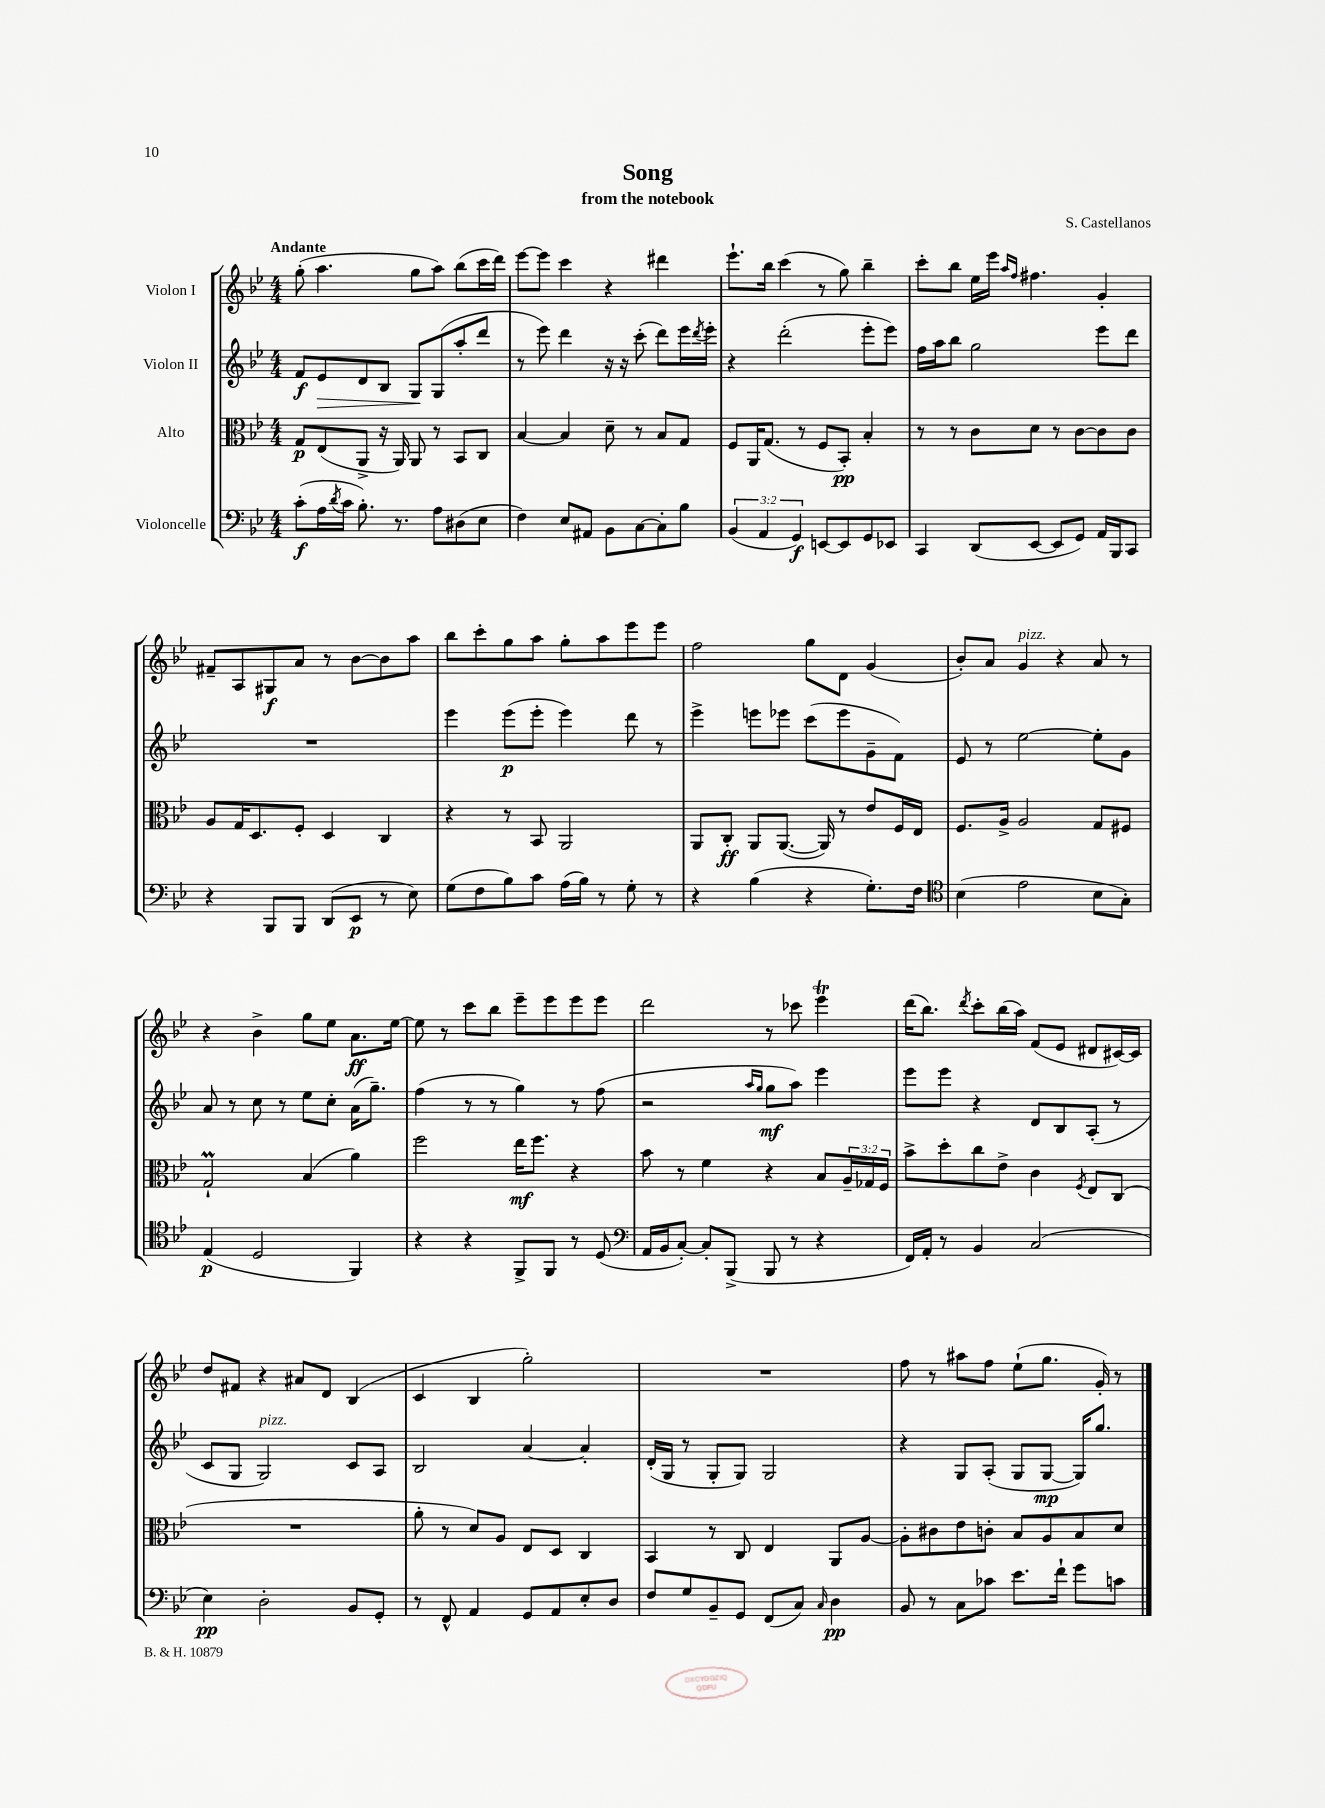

**kern	**kern	**kern	**kern
*staff4	*staff3	*staff2	*staff1
*clefF4	*clefC3	*clefG2	*clefG2
*k[b-e-]	*k[b-e-]	*k[b-e-]	*k[b-e-]
*M4/4	*M4/4	*M4/4	*M4/4
(8c'\L	8G/L	8f/L	(8gg'\
16A\L	(8E-/	8e-/	4.aa\
8qd/	.	.	.
16c\JJ	.	.	.
8.B-'\)	8AA^/J	8d/	.
.	16r	8B-/J	.
8.r	16AA/)	.	.
.	8AA/	8G/L	8gg\L
8A\L	8r	(8G/	8aa\J)
(8D#\	8BB-/L	8aa'/	(8bb-\L
8E-\J	8C/J	8ddd/J	16ccc\L
.	.	.	16ddd\JJ)
=	=	=	=
4F\)	[4B-/	8r	[8eee-\L
.	.	8eee-\)	8eee-\]J
8E-/L	4B-/]	4ddd\	4ccc\
8AA#/J	.	.	.
8BB-\L	8d~\	16r	4r
.	.	16r	.
[8C\	8r	(8ccc'\	.
8C'\]	8B-/L	8ddd\L)	4ddd#\
8B-\J	8G/J	16eee-\L	.
.	.	8qddd/	.
.	.	16eee-'\JJ	.
=	=	=	=
(6BB-/	8F/L	4r	8.eee-`\L
.	16AA/K	.	.
6AA/	.	.	.
.	(8.G/J	.	16bb-\Jk
.	.	(2ddd'\	(4ccc\
6GG/)	.	.	.
.	8r	.	.
[8EE/L	8F/L	.	8r
8EE/]	8BB-'/J)	.	8gg\)
8GG/	4B-'/	8eee-'\L	4bb-~\
8EE-/J	.	8eee-\J)	.
=	=	=	=
4CC/	8r	16ff\LL	8ccc'\L
.	.	16aa\J	.
.	8r	8bb-\J	8bb-\J
(8DD/L	8c\L	2gg\	16ee-\LL
.	.	.	16eee-\JJ
.	.	.	16qqaa/LL
.	.	.	16qqff/JJ
[8EE-/J	8d\J	.	4.ff#\
8EE-/]L	8r	.	.
8GG/J)	[8c\L	.	.
16AA/LL	8c\]	8eee-\L	4g'/
16BBB-/J	.	.	.
8CC/J	8c\J	8ddd\J	.
=	=	=	=
4r	8A/L	1r	8f#~/L
.	16G/K	.	8A/
.	8.D/	.	.
8BBB-/L	.	.	8G#/
8BBB-/J	8F'/J	.	8a/J
(8DD/L	4D/	.	8r
8EE-/J	.	.	[8b-\L
8r	4C/	.	8b-\]
8E-\)	.	.	8aa\J
=	=	=	=
(8G\L	4r	4eee-\	8bb-\L
8F\	.	.	8ccc'\
8B-\)	8r	(8eee-\L	8gg\
8c\J	8BB-/	8eee-'\J	8aa\J
(16A\LL	2AA/	4eee-\)	8gg'\L
16B-\JJ)	.	.	.
8r	.	.	8aa\
8G'\	.	8ddd\	8eee-\
8r	.	8r	8eee-\J
=	=	=	=
4r	8AA/L	4eee-^\	2ff\
.	8C'/J	.	.
(4B-\	8AA/L	8eee\L	.
.	([8.AA/J	8eee-\J	.
4r	.	(8ccc\L	8gg\L
.	16AA/])	.	.
.	8r	8eee-\	8d\J
8.G'\L)	8e-/L	8g~\	(4g/
.	16F/L	8f\J)	.
16F\Jk	16E-/JJ	.	.
=	=	=	=
*clefC4	*	*	*
(4B-\	8.F/L	8e-/	8b-'/L)
.	.	8r	8a/J
.	16A^/Jk	.	.
2e-\	2A/	[2ee-\	4g/
.	.	.	4r
8B-\L	8G/L	8ee-'\]L	8a/
8G'\J)	8F#/J	8g\J	8r
=	=	=	=
(4E-/	2G`/	8a/	4r
.	.	8r	.
2D/	.	8cc\	4b-^\
.	.	8r	.
.	(4B-/	8ee-\L	8gg\L
.	.	8cc'\J	8ee-\J
4FF/)	4a\)	(16a\LK	8.a\L
.	.	8.gg~\J)	.
.	.	.	[16ee-\Jk
=	=	=	=
4r	2ff\	(4ff\	8ee-\]
.	.	.	8r
4r	.	8r	8ccc\L
.	.	8r	8bb-\J
8FF^/L	16ee-\LK	4gg\)	8eee-~\L
.	8.ff\J	.	.
8FF/J	.	.	8eee-\
8r	4r	8r	8eee-\
(8D/	.	(8ff\	8eee-\J
=	=	=	=
*clefF4	*	*	*
16AA/LL	8b-\	2r	2ddd\
16BB-/J	.	.	.
[8C'/J)	8r	.	.
8C'/]L	4f\	.	.
(8BBB-^/J	.	.	.
.	.	16qqaa/LL	.
.	.	16qqgg/JJ	.
8BBB-/	4r	8gg\L	8r
8r	.	8aa\J)	8ccc-\
4r	8B-/L	4eee-\	4eee-\
.	24A~/L	.	.
.	24G-/	.	.
.	24F/JJ	.	.
=	=	=	=
16FF/LL)	8b-^\L	8eee-\L	(16ddd\LK
16AA'/JJ	.	.	8.bb-\J)
8r	8dd'\	8eee-\J	.
.	.	.	8qddd/
4BB-/	8cc\	4r	8ccc'\L
.	8e-^\J	.	(16bb-\L
.	.	.	16aa\JJ)
(2C/	4c\	8d/L	(8f/L
.	.	8B-/	8e-/J
.	8qF/	.	.
.	8E-/L	(8A'/J	8d#/L
.	(8C/J	8r	[16c#/L)
.	.	.	16c#/]JJ
=	=	=	=
4E-\)	1r	8c/L	8dd/L
.	.	8G/J	8f#/J
2D'\	.	2G/)	4r
.	.	.	8a#/L
.	.	.	8d/J
8BB-/L	.	8c/L	(4B-/
8GG'/J	.	8A/J	.
=	=	=	=
8r	8a'\	2B-/	4c/
8FF^^/	8r	.	.
4AA/	8d/L)	.	4B-/
.	8A/J	.	.
8GG/L	8E-/L	[4a/	2gg'\)
8AA/	8D/J	.	.
8E-'/	4C/	4a'/]	.
8D/J	.	.	.
=	=	=	=
8F/L	4BB-/	(16d'/LL	1r
.	.	16G/JJ	.
8G/	.	8r	.
8BB-~/	8r	8G'/L	.
8GG/J	8C/	8G/J)	.
(8FF/L	4E-/	2G/	.
8C/J)	.	.	.
16qqC/	.	.	.
4D\	8AA/L	.	.
.	[8A/J	.	.
=	=	=	=
8BB-/	8A'\]L	4r	8ff\
8r	8c#\	.	8r
8C\L	8e-\	8G/L	8aa#\L
8c-\J	8c'\J	(8A'/J	8ff\J
8.e-\L	8B-/L	8G/L	(8ee-`\L
.	8A/	[8G/J	8.gg\J
16f`\Jk	.	.	.
8g\L	8B-/	16G/]LK)	.
.	.	8.gg/J	16g'/)
8c\J	8d/J	.	8r
==	==	==	==
*-	*-	*-	*-
